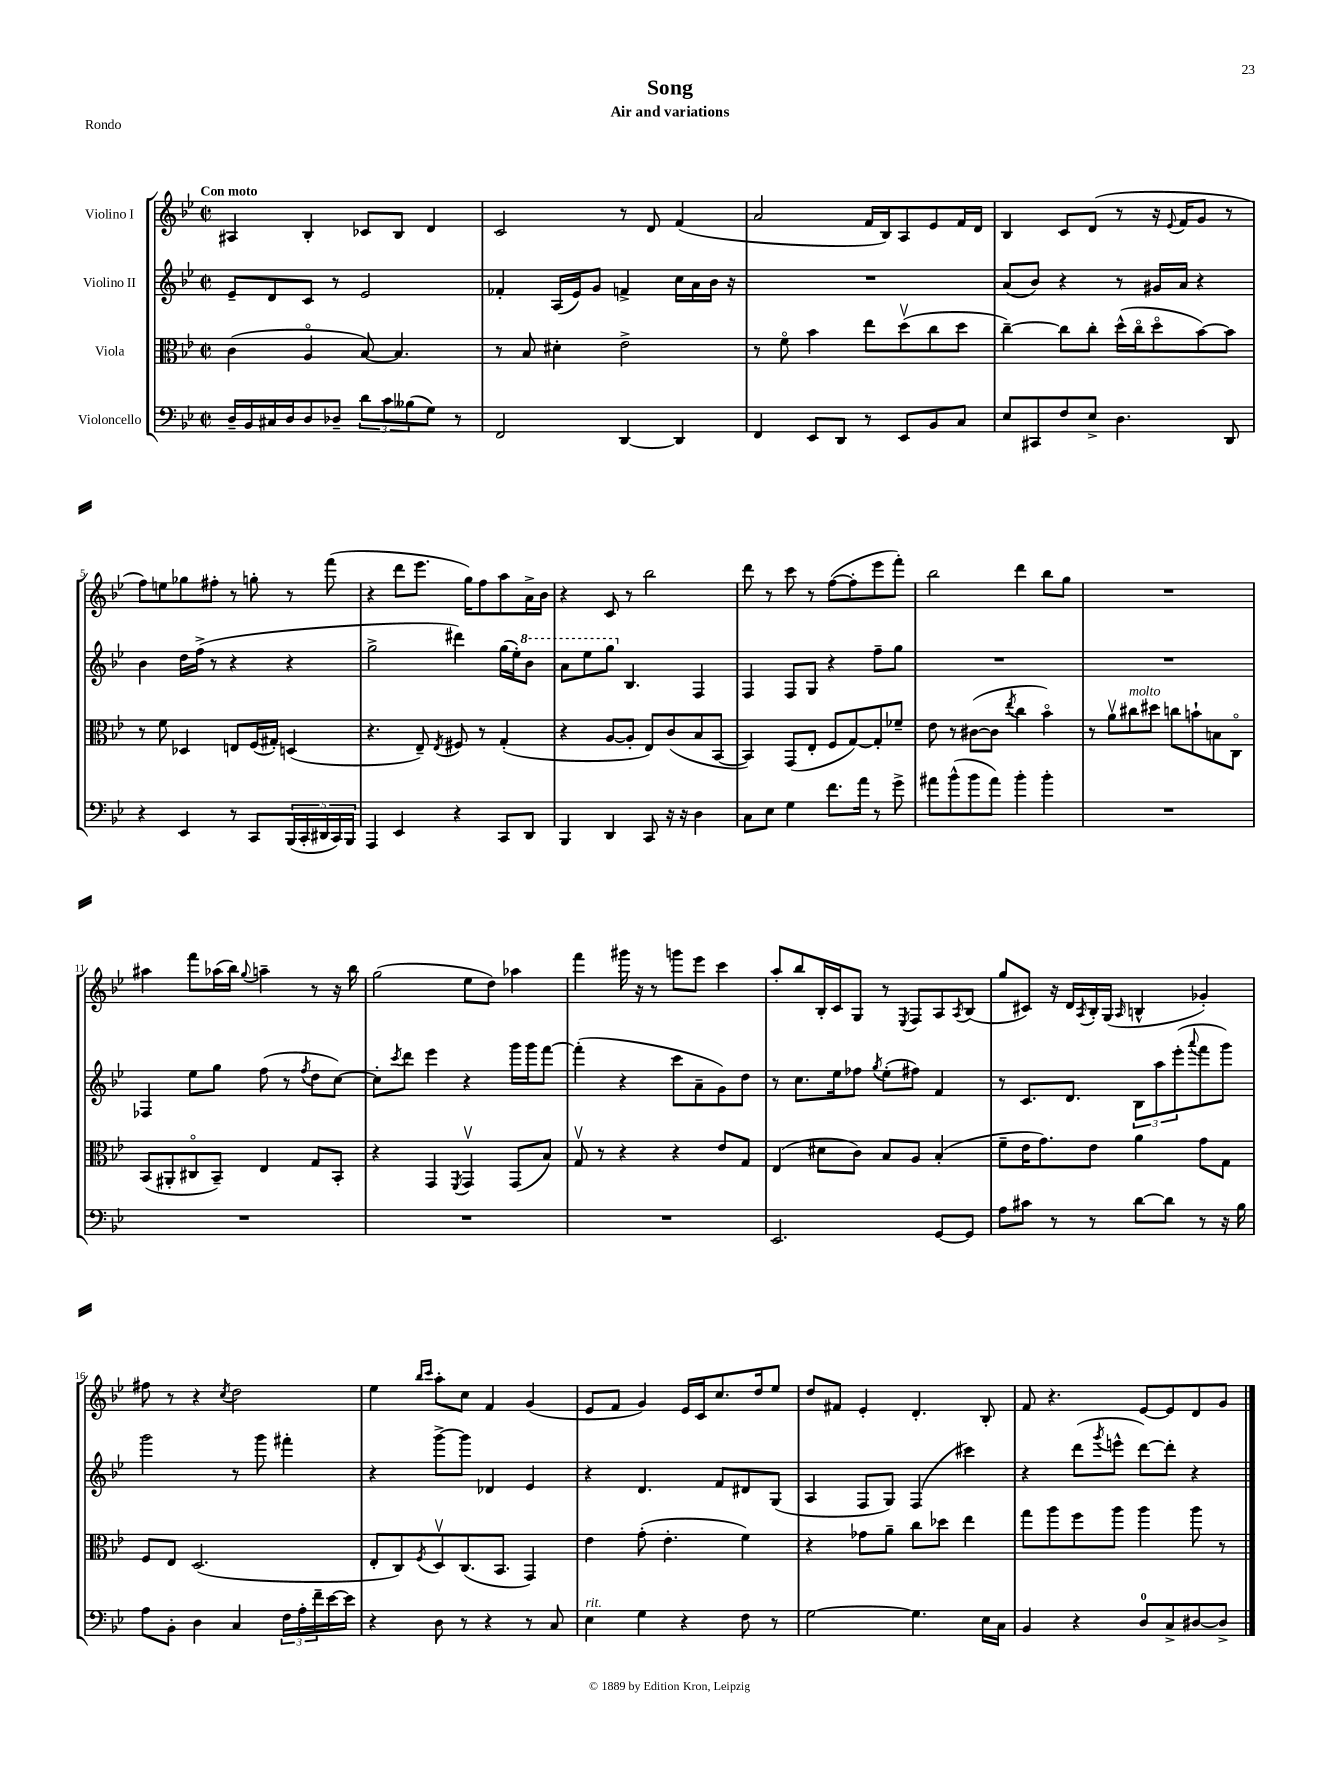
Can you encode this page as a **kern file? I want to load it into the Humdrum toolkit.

**kern	**kern	**kern	**kern
*staff4	*staff3	*staff2	*staff1
*clefF4	*clefC3	*clefG2	*clefG2
*k[b-e-]	*k[b-e-]	*k[b-e-]	*k[b-e-]
*M2/2	*M2/2	*M2/2	*M2/2
*met(c|)	*met(c|)	*met(c|)	*met(c|)
16D~	(4c	8e-~	4A#
16BB-	.	.	.
16C#	.	8d	.
16D	.	.	.
8D	4Ao	8c	4B-'
8D-~	.	8r	.
12d	[8B-)	2e-	8c-
12c	.	.	.
.	4.B-]	.	8B-
(12B--	.	.	.
8G)	.	.	4d
8r	.	.	.
=	=	=	=
2FF	8r	4f-'	2c
.	8B-	.	.
.	4d#'	(16A	.
.	.	16e-)	.
.	.	8g	.
[4DD	2e-^	4f^	8r
.	.	.	8d
4DD]	.	16cc	(4f
.	.	16a	.
.	.	16b-	.
.	.	16r	.
=	=	=	=
4FF	8r	1r	2a
.	8fo	.	.
8EE-	4b-	.	.
8DD	.	.	.
8r	8ee-	.	16f
.	.	.	16B-)
8EE-	(8ddv	.	8A
8BB-	8cc	.	8e-
8C	8dd	.	16f
.	.	.	16d
=	=	=	=
8E-	[4cc~)	(8a	4B-
8CC#	.	8b-)	.
8F	8cc]	4r	8c
8E-^	8cc'	.	(8d
4.D	(16dd^^	8r	8r
.	16cco	.	.
.	8ddo	16g#	16r
.	.	.	8qqe-
.	.	16a	16f
.	[8b-)	4r	8g
8DD	8b-]	.	8r
=	=	=	=
4r	8r	4b-	8ff)
.	8f	.	8ee
4EE-	4D-	16dd	8gg-
.	.	(16ff^	.
.	.	8r	8ff#'
8r	8E	4r	8r
8CC	(16F	.	8gg'
.	16G#')	.	.
(20BBB-	(4D	4r	8r
20CC'	.	.	.
20DD#	.	.	.
.	.	.	(8fff
20CC)	.	.	.
20BBB-	.	.	.
=	=	=	=
4AAA	4.r	2gg^	4r
4EE-	.	.	8ddd
.	8E-~)	.	8.eee-
.	8qE-	.	.
4r	8F#	4ddd#)	.
.	.	.	16gg)
.	8r	.	8ff
8CC	(4G'	(16gg	8aa
.	.	16ee-')	.
8DD	.	8bb-	16a^
.	.	.	16b-
=	=	=	=
4BBB-	4r	8aa	4r
.	.	8eee-	.
4DD	[8A	8ggg	8c
.	8A']	4.B-	8r
8CC	8E-)	.	2bb-
16r	(8c	.	.
16r	.	.	.
4D	8B-	4F	.
.	[8BB-	.	.
=	=	=	=
8C	4BB-])	4F	8ddd
8E-	.	.	8r
4G	(8GG	8F	8ccc
.	8E-'	8G	8r
8.f	8F	4r	([8ff
.	[8G)	.	8ff']
16a	.	.	.
8r	8G']	8ff~	8eee-
8g^	8f-~	8gg	8fff')
=	=	=	=
8a#	8e-	1r	2bb-
(8b-^^	8r	.	.
8b-	([8c#	.	.
8a#)	8c#]	.	.
.	8qee-	.	.
4b-'	4cc	.	4ddd
4b-'	4b-o)	.	8bb-
.	.	.	8gg
=	=	=	=
1r	8r	1r	1r
.	8av	.	.
.	8cc#	.	.
.	8dd#	.	.
.	8cc	.	.
.	8b`	.	.
.	8B	.	.
.	8Co	.	.
=	=	=	=
1r	(8BB-	4F-	4aa#
.	8AA#'	.	.
.	8C#o	8ee-	8fff
.	8BB-~)	8gg	(16aa-
.	.	.	16bb-)
.	.	.	8qqgg
.	4E-	(8ff	4aa~
.	.	8r	.
.	.	8qff	.
.	8G	8dd	8r
.	8BB-'	[8cc)	16r
.	.	.	16bb-
=	=	=	=
1r	4r	8cc']	(2gg
.	.	8qccc	.
.	.	8ddd	.
.	4GG	4eee-	.
.	8qFF	.	.
.	4GGv	4r	8ee-
.	.	.	8dd)
.	(8GG	16ggg	4aa-
.	.	16ggg	.
.	8B-)	[8fff	.
=	=	=	=
1r	8Gv	(4fff']	4fff
.	8r	.	.
.	4r	4r	16ggg#
.	.	.	16r
.	.	.	8r
.	4r	8ccc	8ggg
.	.	8a~	8eee-
.	8e-	8g)	4ccc
.	8G	8dd	.
=	=	=	=
2.EE-	(4E-	8r	8aa'
.	.	8.cc	8bb-
.	8d#	.	16B-'
.	.	16ee-	16c
.	8c)	8ff-	8G
.	.	8qgg	.
.	8B-	(8ee-'	8r
.	.	.	8qE-
.	8A	8ff#)	8F
[8GG	(4B-'	4f	8A
.	.	.	8qA
8GG]	.	.	(8B-
=	=	=	=
8A	8f~	8r	8gg
8c#	16e-	8.c	8c#)
.	8.g)	.	.
8r	.	.	16r
.	.	8.d	16d
.	.	.	8qA
8r	8e-	.	16B-'
.	.	.	(16G
.	.	.	16qqA
[8d	4a	12B-	4B^^
.	.	12aa	.
8d]	.	.	.
.	.	(12eee-'	.
.	.	8qqaaa	.
8r	8g	8fff	4g-')
16r	8G	8ggg)	.
16B-	.	.	.
=	=	=	=
8A	8F	2ggg	8ff#
8BB-'	8E-	.	8r
4D	(2.D	.	4r
.	.	.	8qcc
4C	.	8r	2dd
.	.	8ggg	.
24F	.	4fff#'	.
24A'	.	.	.
24f~	.	.	.
[16e-	.	.	.
16e-]	.	.	.
=	=	=	=
4r	8E-'	4r	4ee-
.	8C)	.	.
.	.	.	16qqbb-
.	8qF	.	16qqccc
8D	8Dv	[8ggg^	8aa'
8r	(8.C	8ggg]	8cc
4r	.	4d-	4f
.	8.BB-	.	.
8r	4GG)	4e-	(4g
8C	.	.	.
=	=	=	=
4E-	4e-	4r	8e-
.	.	.	8f
4G	(8g'	4.d	4g)
.	4.e-'	.	.
4r	.	.	16e-
.	.	.	16c
.	.	8f	8.cc
8F	4f)	8d#	.
.	.	.	16dd
8r	.	(8G	8ee-
=	=	=	=
[2G	4r	4A	8dd
.	.	.	8f#
.	8g-	8F	4e-'
.	8a~	8G)	.
4.G]	8cc	(4F	4.d'
.	8dd-	.	.
.	4ee-	4ccc#)	.
16E-	.	.	8B-'
16C	.	.	.
=	=	=	=
4BB-	8gg	4r	8f
.	8aa	.	4.r
4r	8ff	(8ddd	.
.	.	8qggg	.
.	8aa	8eee^^	.
8D	4aa	[8ddd)	[8e-
8C^	.	8ddd']	8e-]
[8D#	8aa	4r	8d
8D#^]	8r	.	8g
==	==	==	==
*-	*-	*-	*-
